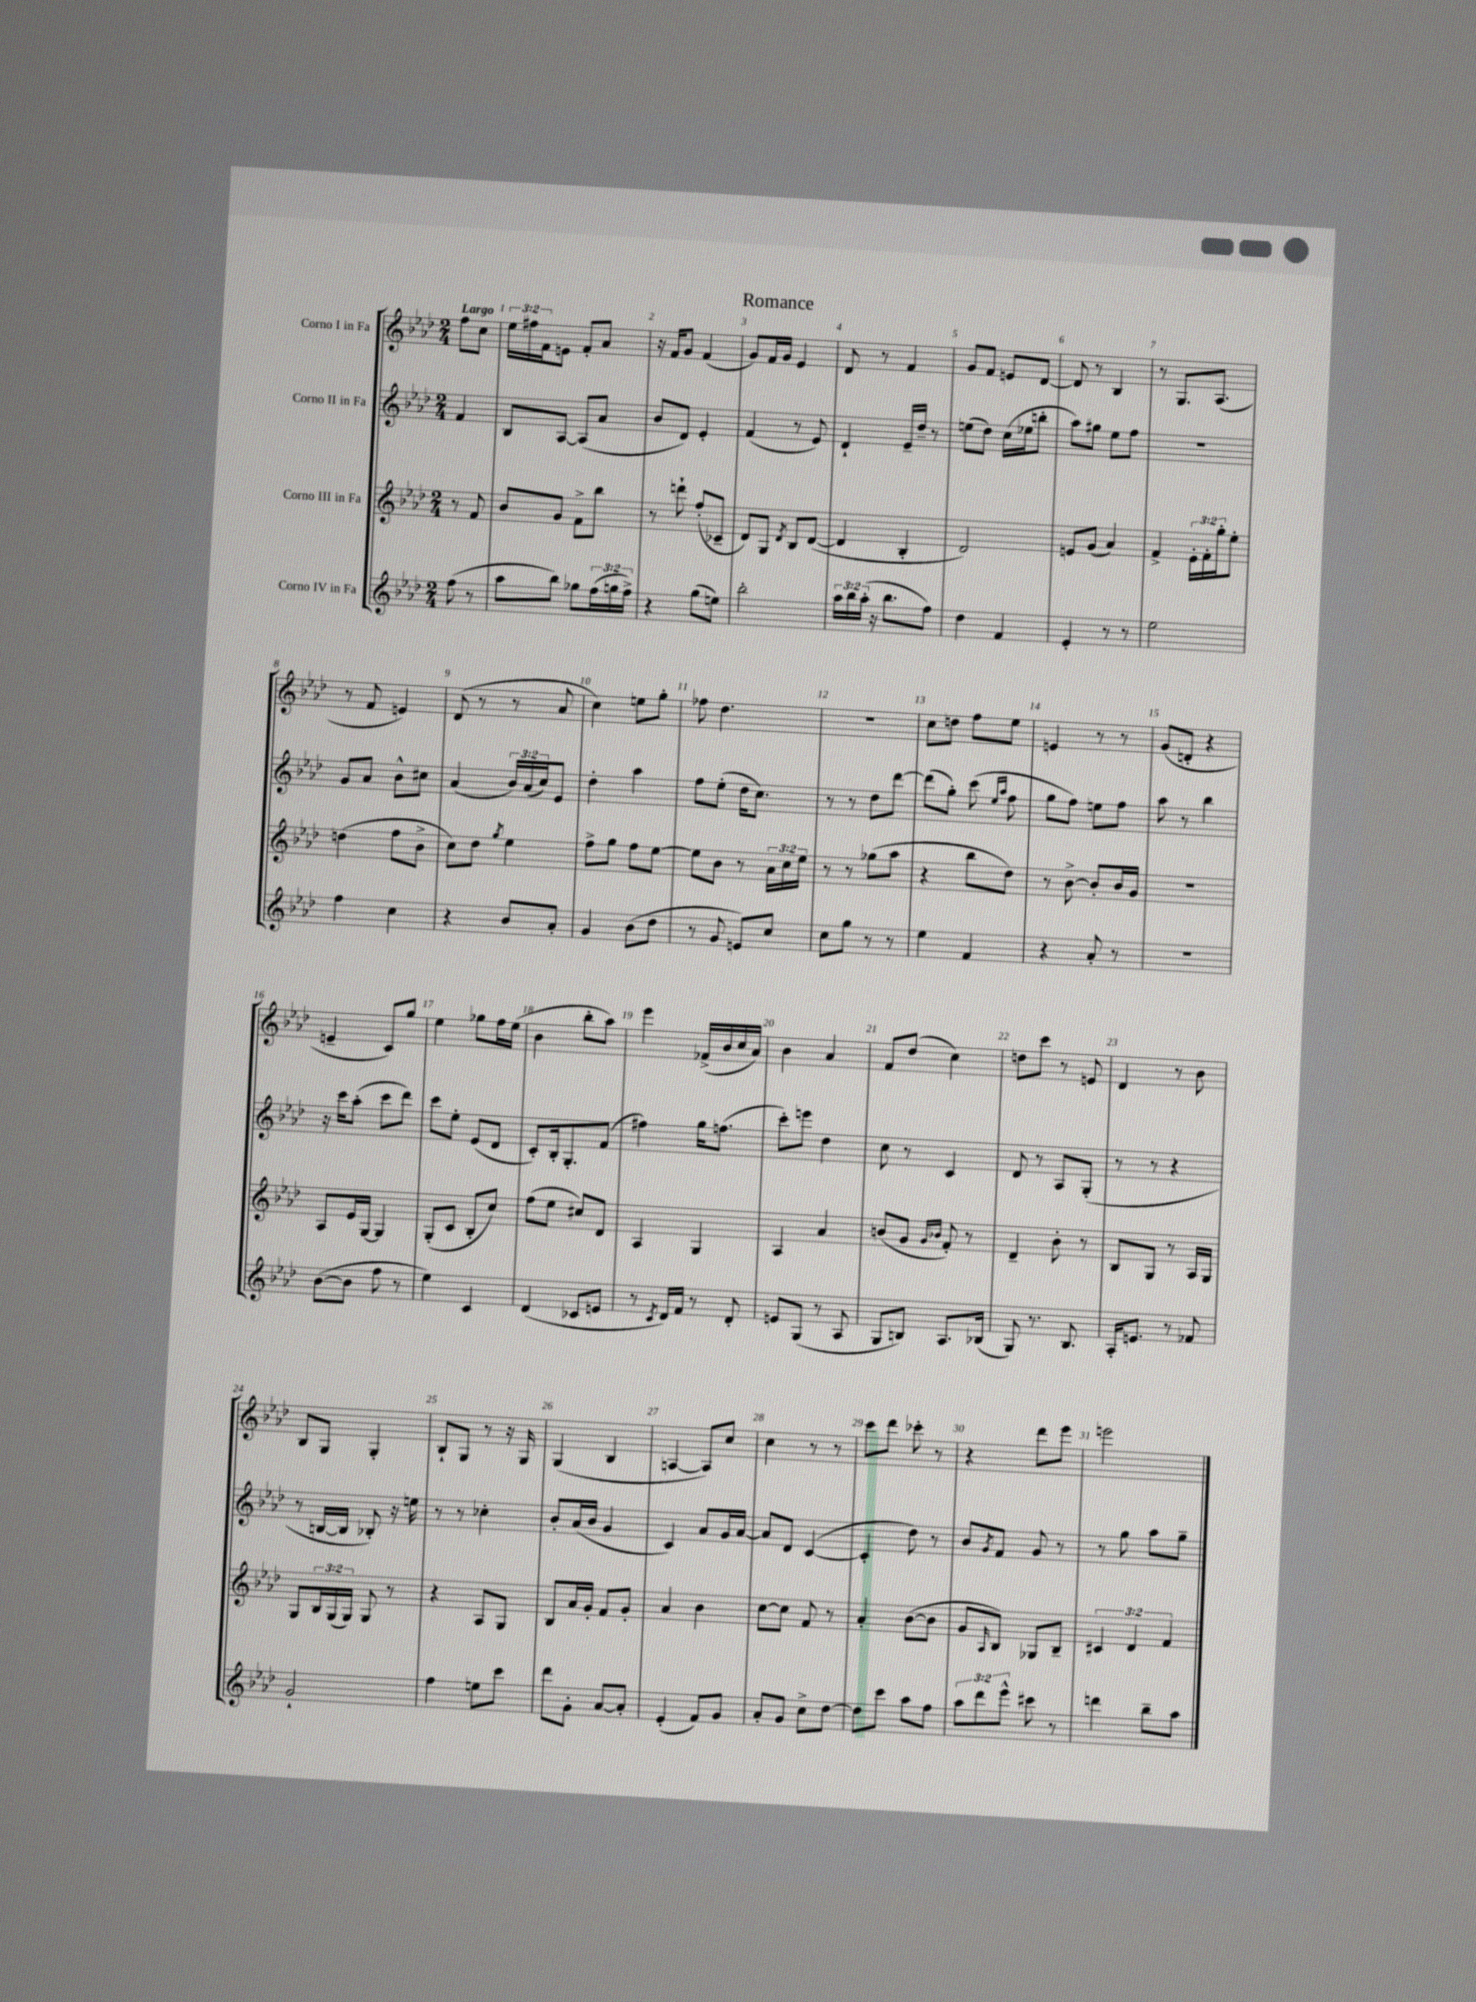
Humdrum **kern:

**kern	**kern	**kern	**kern
*staff4	*staff3	*staff2	*staff1
*clefG2	*clefG2	*clefG2	*clefG2
*k[b-e-a-d-]	*k[b-e-a-d-]	*k[b-e-a-d-]	*k[b-e-a-d-]
*M2/4	*M2/4	*M2/4	*M2/4
(8ff	8r	4f	8ff
8r	8f	.	8cc
=	=	=	=
8aa-	8b-	8B-	24ee-
.	.	.	24ff#
.	.	.	24f
8bb-)	8g	[8A-	8e
8gg-	8f^	(8A-]	8f'
(24ff	8bb-	8a-	8a-
24gg	.	.	.
24ff^)	.	.	.
=	=	=	=
4r	8r	8b-	16r
.	.	.	16f
.	8ddd`	8d-)	8g
(8gg	(8ff'	4e-'	(4f
8ee)	8c-~	.	.
=	=	=	=
2bb-'	8d-)	(4f	8g)
.	8G	.	16f
.	.	.	16g
.	8qd-	.	.
.	8B-	8r	4e-
.	([8d-	8e-)	.
=	=	=	=
24aa-	4d-]	4d-`	8d-
24bb-	.	.	.
(24aa-'	.	.	.
16r	.	.	8r
8.bb-	.	.	.
.	4B-'	16e-~	4f
.	.	16dd-~	.
8ff)	.	8r	.
=	=	=	=
4dd-	2d-)	(8ee	8g
.	.	8dd-)	8f
4f	.	(16cc	8e
.	.	16ee-	.
.	.	8bb'	[8d-
=	=	=	=
4e-'	8e	8aa-)	8d-]
.	(8g	8gg#	8r
8r	4a-)	8ee-	4B-
8r	.	8ff	.
=	=	=	=
2ee-	4f^	2r	8r
.	.	.	8.G
.	24e-'	.	.
.	24f'	.	.
.	.	.	(8.A-
.	24gg'	.	.
.	8ee-'	.	.
=	=	=	=
4ff	(4dd	8g	8r
.	.	8a-	8f
4cc	8ff	8b-^^	4e)
.	8b-^	8cc#	.
=	=	=	=
4r	8cc)	(4a-	(8d-
.	8dd-	.	8r
.	8qgg	.	.
8b-	4ee-	24b-)	8r
.	.	(24a-	.
.	.	24cc)	.
8a-'	.	8e-	8a-
=	=	=	=
4g	8ff^	4dd-'	4cc)
.	8gg	.	.
(8b-	8ff	4aa-	8ee
8dd-	[8ee-	.	8gg'
=	=	=	=
8r	8ee-]	8ff	8ff-
8g	8b-	(8ee-'	4.dd-
8e)	8r	16dd-	.
.	.	8.cc)	.
8cc	24a-	.	.
.	24cc	.	.
.	24ee-	.	.
=	=	=	=
8cc	8r	8r	2r
8gg	8r	8r	.
8r	(8gg-	8dd-	.
8r	8aa-	[8ddd-	.
=	=	=	=
4ee-	4r	(8ddd-]	8cc
.	.	8gg')	8dd
4f	8bb-	(8ccc	8ff
.	.	16qqee-	.
.	.	16qqaa-	.
.	8dd-)	8ff	8ee-
=	=	=	=
4r	8r	8gg	4e
.	[8b-^	8ff)	.
8a-'	8b-']	8ee	8r
8r	16b-	8ff	8r
.	16g	.	.
=	=	=	=
2r	2r	8aa-	(8g
.	.	8r	8d'
.	.	4bb-	4r
=	=	=	=
([8b-	8A-	16r	4e~
.	.	16ccc	.
8b-]	16e-	(8aa-'	.
.	[16G	.	.
8ff	4G]	8ccc	8c)
8r	.	8ddd-)	8gg
=	=	=	=
4ee-)	(8G'	8ccc	4ee-
.	8c	8ee-'	.
4c	8B-'	(8e-	8gg-
.	8cc)	8d-	16ff
.	.	.	(16ee-
=	=	=	=
(4d-	(8ff	8c')	4b-
.	8ee-	16B-'	.
.	.	8.G'	.
8c-	8cc#)	.	8bb-'
8e	8d-	(8f	8aa-)
=	=	=	=
8r	4A-	4ff#)	4eee-
8qc	.	.	.
16d-)	.	.	.
16f	.	.	.
8r	4G	16gg	(16f-^
.	.	(8.ff	16b-
8d-'	.	.	16cc
.	.	.	16a-)
=	=	=	=
8e	4A-	8ccc')	4b-
(8G	.	8eee	.
8r	4a-	4dd-	4a-
8A-	.	.	.
=	=	=	=
8G	(8b	8cc	8f
8B)	8g	8r	(8dd-
.	16qqg	.	.
.	16qqb-	.	.
8.A-	8f')	4c	4cc)
.	8r	.	.
(16B-	.	.	.
=	=	=	=
8G)	4d-~	8d-	8dd
8.r	.	8r	8ccc
.	8b-'	8A-	8r
8.B-	.	.	.
.	8r	(8G'	8e
=	=	=	=
16A-'	8B-	8r	4d-
8.e	.	.	.
.	8G	8r	.
8r	8r	4r	8r
8f-	16A-	.	8b-
.	16G	.	.
=	=	=	=
2g`	8G	8r	8B-
.	24B-	[16B	8G
.	(24G	.	.
.	.	16B]	.
.	24G)	.	.
.	8G	8B-')	4G'
.	8r	16r	.
.	.	16ee	.
=	=	=	=
4ff	4r	8r	8B-`
.	.	8r	8G
8ee	8A-	4cc-'	8r
8ccc	8G	.	16r
.	.	.	16G
=	=	=	=
8ddd-	8B-	8b-'	(4G
8g'	16a-	(16a-	.
.	16g'	16b-	.
[8a-	8f	4g	4B-
8a-']	8g'	.	.
=	=	=	=
(4e-'	4a-	4c)	[4A
8f)	4b-	8a-	8A])
8g	.	16g	8cc
.	.	[16a-	.
=	=	=	=
8a-'	[8cc	8a-]	4cc
8g	8cc]	8d-	.
8cc^	8f	([4c	8r
[8dd-	8r	.	8r
=	=	=	=
8dd-]	4a-'	4c']	8ccc
8ccc	.	.	8ddd-
8aa-	([8b-	8dd-)	8ccc-'
8ff	8b-]	8r	8r
=	=	=	=
12aa-	8g	8b-	4r
12ddd-	.	.	.
.	16qqA-	8qg	.
.	8B-)	8f	.
12eee-^^	.	.	.
8ccc#	8G-	8g	8ddd-
8r	8B-~	8r	8eee-
=	=	=	=
4ddd	6c#	8r	2eee
.	.	8gg	.
.	6d-	.	.
8bb-~	.	8aa-	.
.	6f	.	.
8aa-	.	8gg~	.
==	==	==	==
*-	*-	*-	*-
